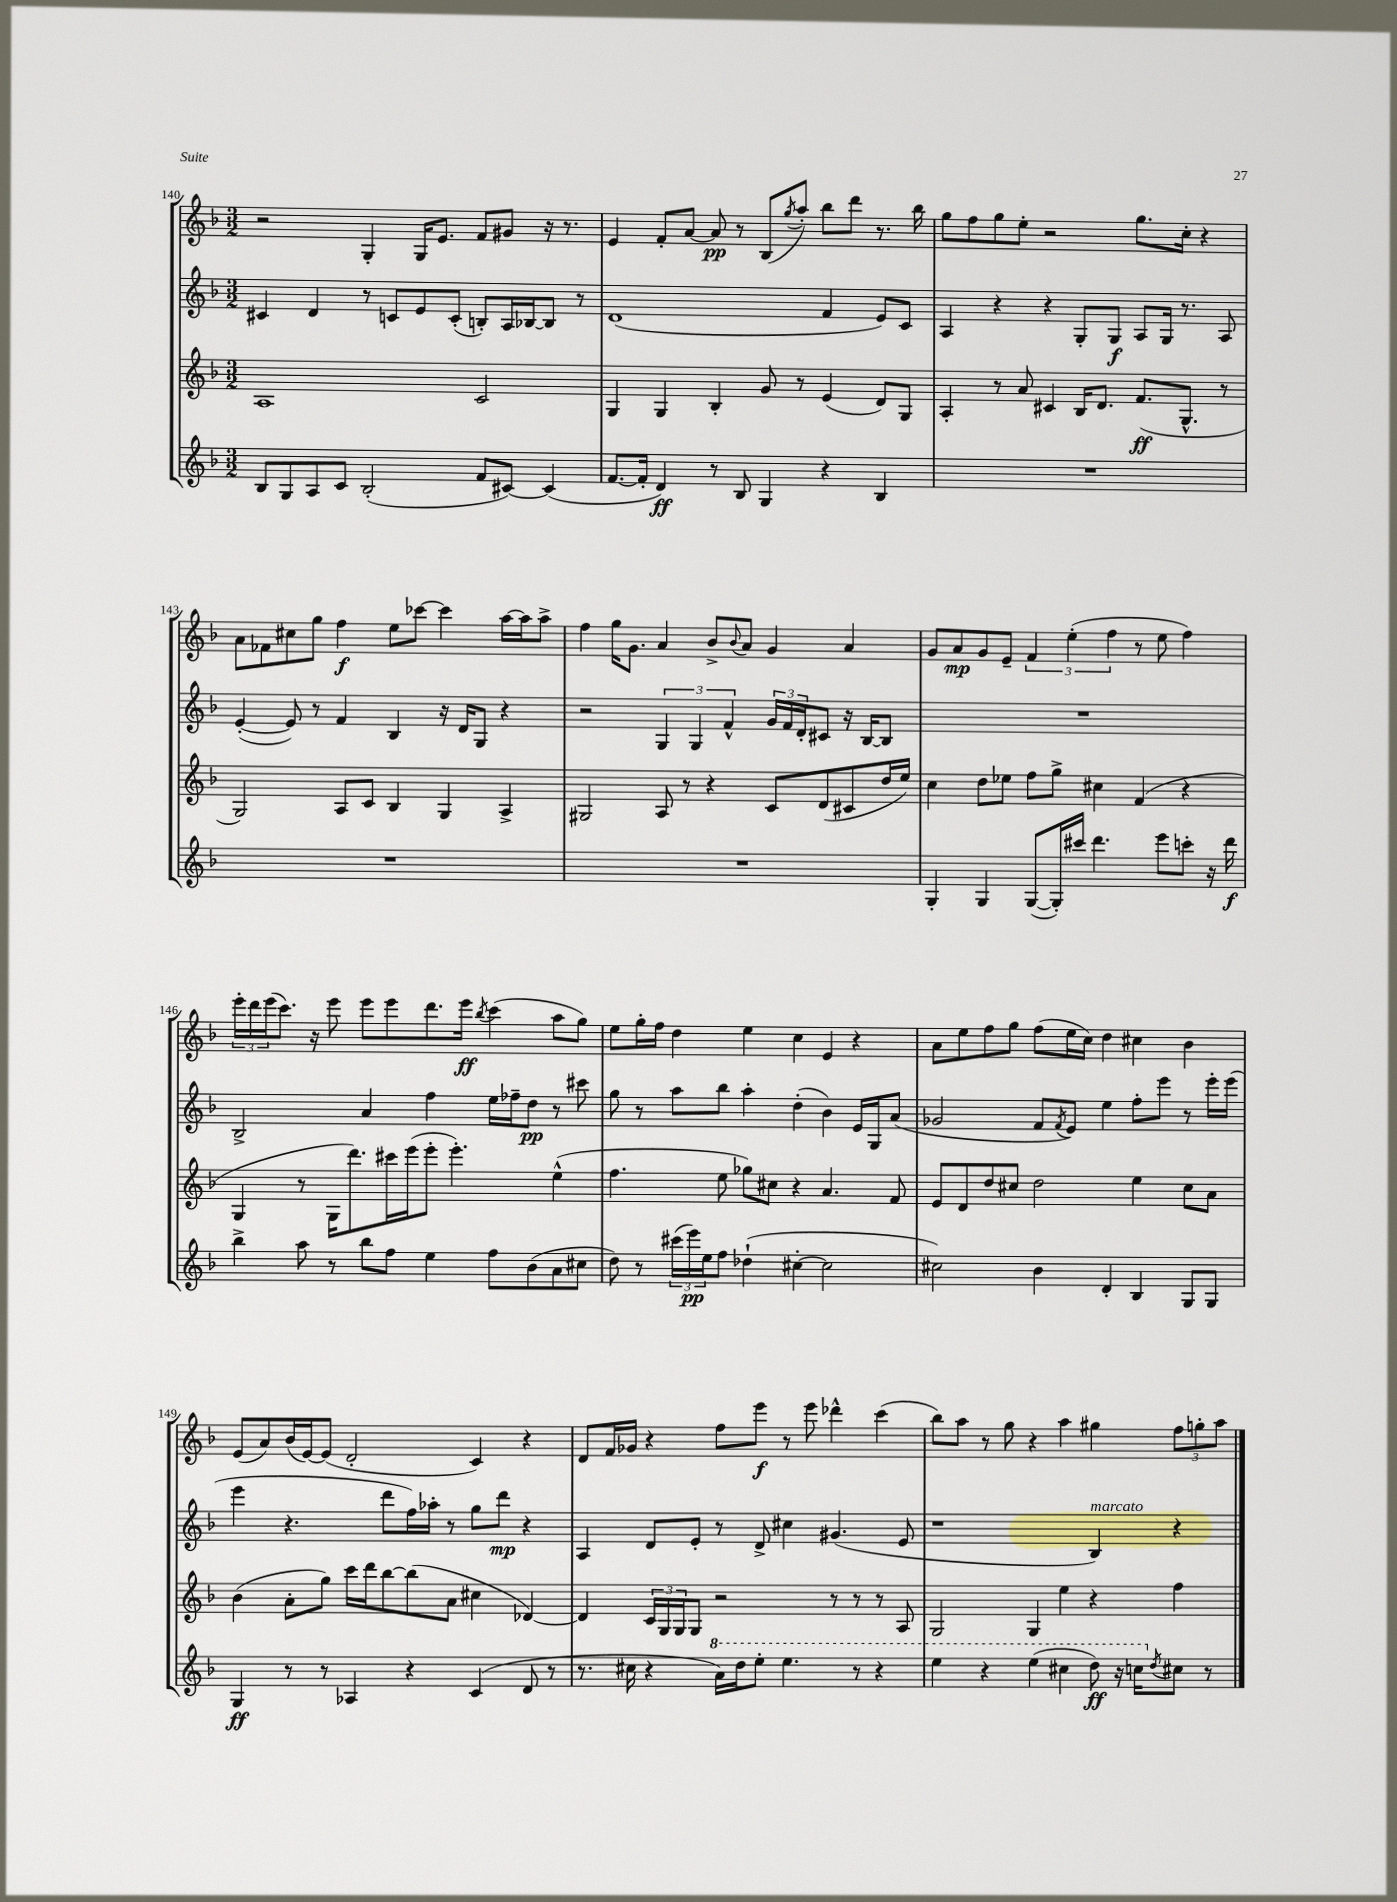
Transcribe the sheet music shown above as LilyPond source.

<<
\new StaffGroup <<
\new Staff = "s0" {
    \clef treble \key f \major \numericTimeSignature \time 3/2
    r2 g4-. g16 e'8. f'8 gis'8 r16 r8. |
    e'4 f'8-. a'8~ a'8\pp r8 bes8( \acciaccatura { g''8 } a''8-.) bes''8 d'''8 r8. bes''16 |
    g''8 f''8 g''8 e''8-. r2 g''8. c''16-. r4 |
    a'8 fes'8 cis''8 g''8 f''4\f e''8 ces'''8~ ces'''4 a''16~ a''16 a''8-> |
    f''4 g''16 g'8. a'4 bes'8-> \appoggiatura { bes'8 } a'8 g'4 a'4 |
    g'8 a'8\mp g'8 e'8-- \tuplet 3/2 { f'4 e''4-.( f''4 } r8 e''8 f''4) |
    \tuplet 3/2 { e'''16-. d'''16 e'''16( } c'''8.) r16 e'''8 e'''8 e'''8 d'''8. e'''16\ff \acciaccatura { bes''8 } c'''4( a''8 g''8) |
    e''8 g''16-. f''16 d''4 e''4 c''4 e'4 r4 |
    a'8 e''8 f''8 g''8 f''8( e''16 c''16) d''4 cis''4 bes'4 |
    e'8( a'8) bes'16( e'16~) e'8( d'2-. c'4) r4 |
    d'8 f'16 ges'16 r4 f''8 e'''8\f r8 e'''8 des'''4-^ c'''4( |
    bes''8) a''8 r8 g''8 r4 a''4 gis''4 \tuplet 3/2 { f''8 g''8-. a''8 } \bar "|." |
}
\new Staff = "s1" {
    \clef treble \key f \major \numericTimeSignature \time 3/2
    cis'4 d'4 r8 c'8 e'8 c'8-.( b8-.) a16 bes16~ bes8 r8 |
    d'1( f'4 e'8) c'8 |
    a4 r4 r4 g8-. g8\f a8 g16 r8. a8 |
    e'4~-.( e'8) r8 f'4 bes4 r16 d'16 g8 r4 |
    r2 \tuplet 3/2 { g4 g4 f'4-^ } \tuplet 3/2 { g'16 f'16 d'16-. } cis'8 r16 bes16~ bes8 |
    R1. |
    bes2-> a'4 f''4 e''16 fes''16-- d''8\pp r8 cis'''8 |
    g''8 r8 a''8 bes''8 a''4-. d''4-.( bes'4) e'16 g16 a'8( |
    ges'2 f'8 \acciaccatura { f'8 } e'8) e''4 f''8-. e'''8 r8 e'''16-. e'''16( |
    e'''4 r4. d'''8 f''16) aes''16-. r8 g''8 d'''8\mp r4 |
    a4 d'8 e'8-. r8 d'8-> cis''4 gis'4.( e'8 |
    r1 bes4^\markup { \italic "marcato" }) r4 \bar "|." |
}
\new Staff = "s2" {
    \clef treble \key f \major \numericTimeSignature \time 3/2
    a1 c'2 |
    g4 g4 bes4-. g'8 r8 e'4( d'8) g8 |
    a4-. r8 a'8 cis'4 bes16 d'8. f'8.\ff( g8.-^ r8 |
    g2) a8 c'8 bes4 g4 a4-> |
    gis2 a8 r8 r4 c'8 d'8( cis'8 d''16 e''16) |
    c''4 d''8 ees''8 f''8 g''8-> cis''4 f'4( r4 |
    g4 r8 g16 d'''8.) cis'''16 e'''16( e'''8-. e'''4.-.) e''4-^( |
    f''4. e''8 ges''8) cis''8 r4 a'4. f'8 |
    e'8 d'8 d''8 cis''8 d''2 e''4 cis''8 a'8 |
    bes'4( a'8-. g''8) c'''16 d'''16 bes''8~ bes''8( a'8 cis''4 des'4~) |
    des'4 \tuplet 3/2 { c'16 g16 g16 } g8 r2 r8 r8 r8 a8 |
    g2 g4 e''4 r4 f''4 \bar "|." |
}
\new Staff = "s3" {
    \clef treble \key f \major \numericTimeSignature \time 3/2
    bes8 g8 a8 c'8 bes2-.( f'8 cis'8~) cis'4( |
    f'8.~ f'16-. d'4\ff) r8 bes8 g4 r4 bes4 |
    R1. |
    R1. |
    R1. |
    g4-. g4 g8~( g16-.) cis'''16 d'''4. e'''8 c'''8-. r16 d'''16\f |
    bes''4-> a''8 r8 bes''8 f''8 e''4 f''8 bes'8( a'8 cis''8 |
    d''8) r8 \tuplet 3/2 { cis'''16( e'''16\pp) e''16 } f''8 des''4-!( cis''4~-. cis''2 |
    cis''2) bes'4 d'4-. bes4 g8 g8 |
    g4\ff r8 r8 aes4 r4 c'4( d'8 r8 |
    r8. cis''16 r4 \ottava #1 a''16) d'''16 e'''8-. e'''4. r8 r4 |
    e'''4 r4 e'''4( cis'''4 d'''8\ff) r16 c'''16 \ottava #0 \acciaccatura { d''8 } cis''8 r8 \bar "|." |
}
>>
>>
\layout { \context { \Score currentBarNumber = #140 } }
